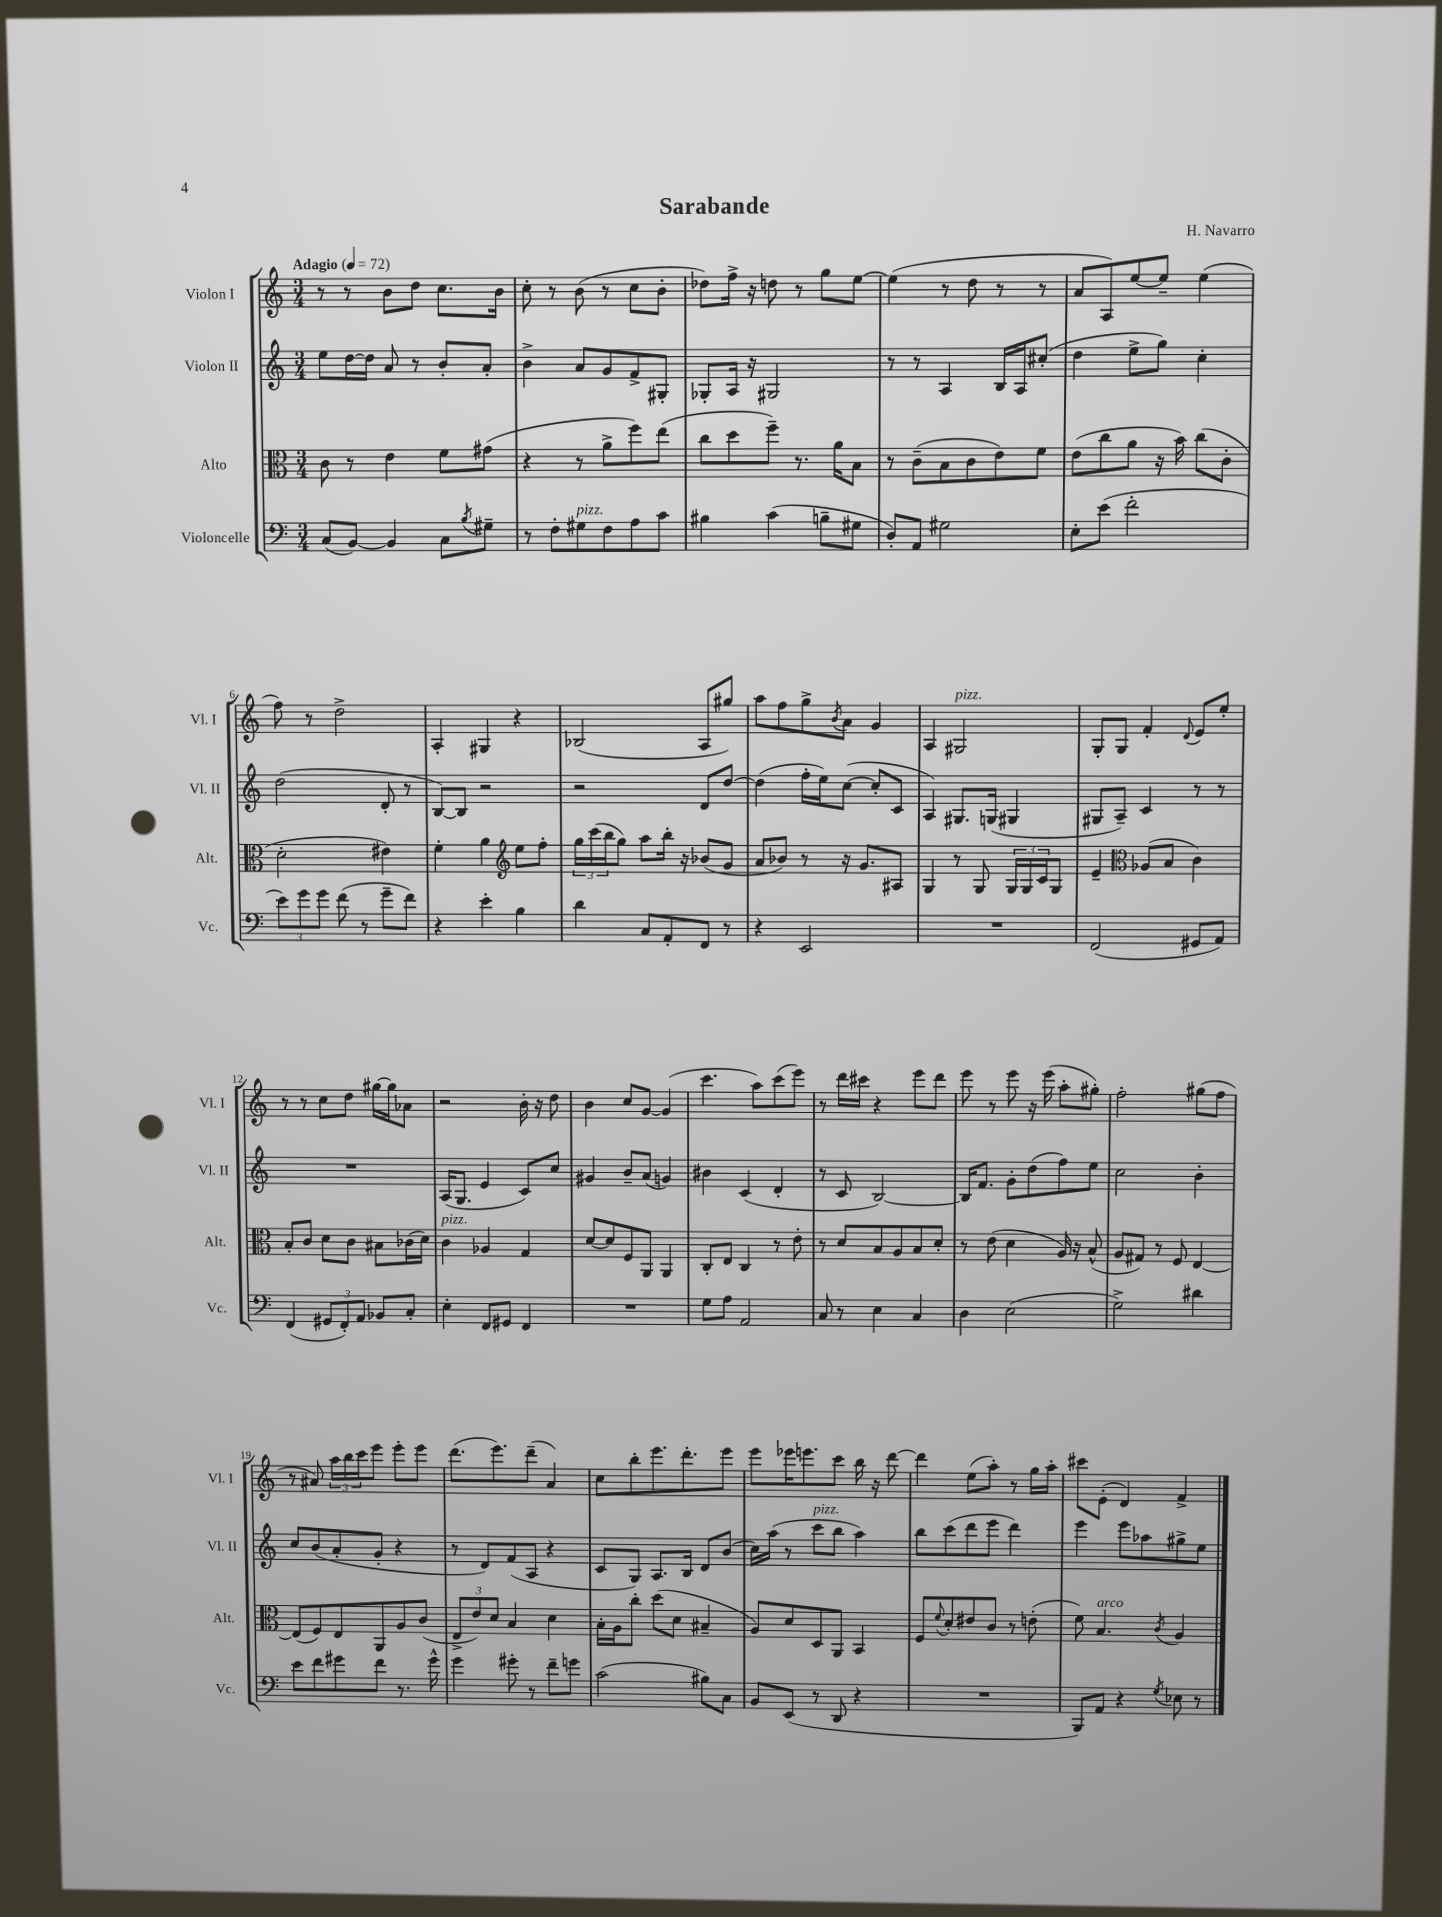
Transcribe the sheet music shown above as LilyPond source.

\header { title = "Sarabande" composer = "H. Navarro" }
<<
\new StaffGroup <<
\new Staff = "s0" \with { instrumentName = "Violon I" shortInstrumentName = "Vl. I" } {
    \clef treble \key c \major \numericTimeSignature \time 3/4 \tempo "Adagio" 4 = 72
    r8 r8 b'8 d''8 c''8. b'16 |
    c''8-. r8 b'8( r8 c''8 b'8-. |
    des''8) f''16-> r16 d''8 r8 g''8 e''8~ |
    e''4( r8 d''8 r8 r8 |
    a'8 a8) e''8~ e''8-- e''4( |
    f''8) r8 d''2-> |
    a4-. gis4 r4 |
    bes2( a8 gis''8) |
    a''8 f''8 g''8-> \acciaccatura { b'8 } a'8 g'4 |
    a4 gis2^\markup { \italic "pizz." } |
    g8-. g8 f'4-. \appoggiatura { d'8 } e'8 e''8-. |
    r8 r8 c''8 d''8 gis''16~ gis''16 aes'8 |
    r2 b'16-. r16 d''8 |
    b'4 c''8 g'8~ g'4( |
    c'''4. a''8) c'''8( e'''8) |
    r8 d'''16 cis'''16 r4 e'''8 d'''8 |
    e'''8 r8 e'''8 r16 e'''16( a''8-. gis''8-.) |
    f''2-. gis''8( f''8 |
    r8 ais'8) \tuplet 3/2 { a''16 b''16 c'''16 } e'''8 e'''8-. e'''8 |
    d'''8.( e'''8.) d'''8--( a'4) |
    c''8 b''8-. e'''8. d'''8.-. e'''8 |
    e'''8 ees'''16 e'''8. c'''8 b''16 r16 d'''8~ |
    d'''4 e''8( a''8-.) r8 g''16 a''16-. |
    cis'''8 e'8-.( d'4) f'4-> \bar "|." |
}
\new Staff = "s1" \with { instrumentName = "Violon II" shortInstrumentName = "Vl. II" } {
    \clef treble \key c \major \numericTimeSignature \time 3/4
    e''8 d''16~ d''16 a'8 r8 b'8-. a'8-. |
    b'4-> a'8 g'8 f'8-> gis8-. |
    ges8-. a16 r16 gis2 |
    r8 r8 a4 b16 a16 cis''8-.( |
    d''4 e''8-> g''8) c''4-. |
    d''2( d'8-. r8 |
    b8~) b8 r2 |
    r2 d'8 d''8~ |
    d''4( f''16-. e''16) c''8~( c''8-. c'8 |
    a4) gis8. g16( gis4 |
    gis8 a8--) c'4 r8 r8 |
    R2. |
    a16( g8. e'4 c'8) c''8 |
    gis'4 b'8-- a'8( g'4) |
    bis'4 c'4( d'4-. |
    r8 c'8 b2~) |
    b16 f'8. g'8-. d''8( f''8) e''8 |
    c''2 b'4-. |
    c''8 b'8( a'8-. g'8-. r4 |
    r8 d'8) f'8( a8 r4 |
    c'8 g8) a8. b16 d'8 b'8( |
    c''16) a''16( r8 c'''8^\markup { \italic "pizz." } b''8 a''4) |
    b''8 c'''8( d'''8 e'''8 d'''4) |
    e'''4 e'''8 aes''8 gis''8-> e''8 \bar "|." |
}
\new Staff = "s2" \with { instrumentName = "Alto" shortInstrumentName = "Alt." } {
    \clef alto \key c \major \numericTimeSignature \time 3/4
    c'8 r8 e'4 f'8 gis'8( |
    r4 r8 a'8-> f''8) e''8( |
    c''8 d''8 f''8--) r8. a'16 b8 |
    r8 c'8--( b8 c'8 e'8) f'8 |
    e'8( c''8 a'8 r16 b'16) c''8( c'8-. |
    d'2-. eis'4) |
    f'4-. a'4 \clef treble e''8 f''8-. |
    \tuplet 3/2 { g''16 c'''16( b''16 } g''8) a''8 b''16-. r16 bes'8( g'8 |
    a'8 bes'8) r8 r16 g'8. ais8 |
    g4 r8 g8 \tuplet 3/2 { g16 g16 c'16 } g8 |
    e'4-- \clef alto aes8( b8 c'4) |
    b8-. c'8 d'8 c'8 bis8 ces'16( d'16) |
    c'4^\markup { \italic "pizz." } aes4 g4 |
    d'8~ d'8 f8 a,8 a,4 |
    c8-. e8 c4 r8 e'8-. |
    r8 d'8 b8 a8 b8 d'8-. |
    r8 e'8( d'4 a16) r16 b8-^( |
    a8 gis8) r8 f8 e4~ |
    e8( f8) e8 a,8 a8 c'8( |
    \tuplet 3/2 { e8-> e'8) d'8 } b4 d'4 |
    b16-. a16 c''8-. d''8( d'8 bis4-- |
    a8) d'8 d8 a,8 b,4 |
    f8 \appoggiatura { f'8 } d'8-. eis'8 c'8 r8 e'8-.( |
    f'8) b4.^\markup { \italic "arco" } \acciaccatura { c'8 } a4 \bar "|." |
}
\new Staff = "s3" \with { instrumentName = "Violoncelle" shortInstrumentName = "Vc." } {
    \clef bass \key c \major \numericTimeSignature \time 3/4
    c8( b,8~) b,4 c8 \acciaccatura { b8 } gis8-- |
    r8 f8-. gis8^\markup { \italic "pizz." } f8 a8 c'8 |
    bis4 c'4( b8-- gis8 |
    d8-.) a,8 gis2 |
    e8-. e'8( f'2-. |
    \tuplet 3/2 { e'8) g'8 g'8 } f'8( r8 g'8-- f'8) |
    r4 e'4-. b4 |
    d'4 c8 a,8-. f,8 r8 |
    r4 e,2 |
    R2. |
    f,2( gis,8 a,8) |
    f,4( \tuplet 3/2 { gis,8 f,8-.) a,8 } bes,8 c8-. |
    e4-. f,8 gis,8 f,4 |
    R2. |
    g8 a8 a,2 |
    c8 r8 e4 c4 |
    d4 e2( |
    g2->) dis'4 |
    e'8 f'8 gis'8 f'8 r8. gis'16-^ |
    g'4 gis'8-. r8 f'8-- g'8 |
    c'2( bis8) c8 |
    b,8 e,8( r8 d,8 r4 |
    R2. |
    b,,8) a,8 r4 \acciaccatura { g8 } ees8 r8 \bar "|." |
}
>>
>>
